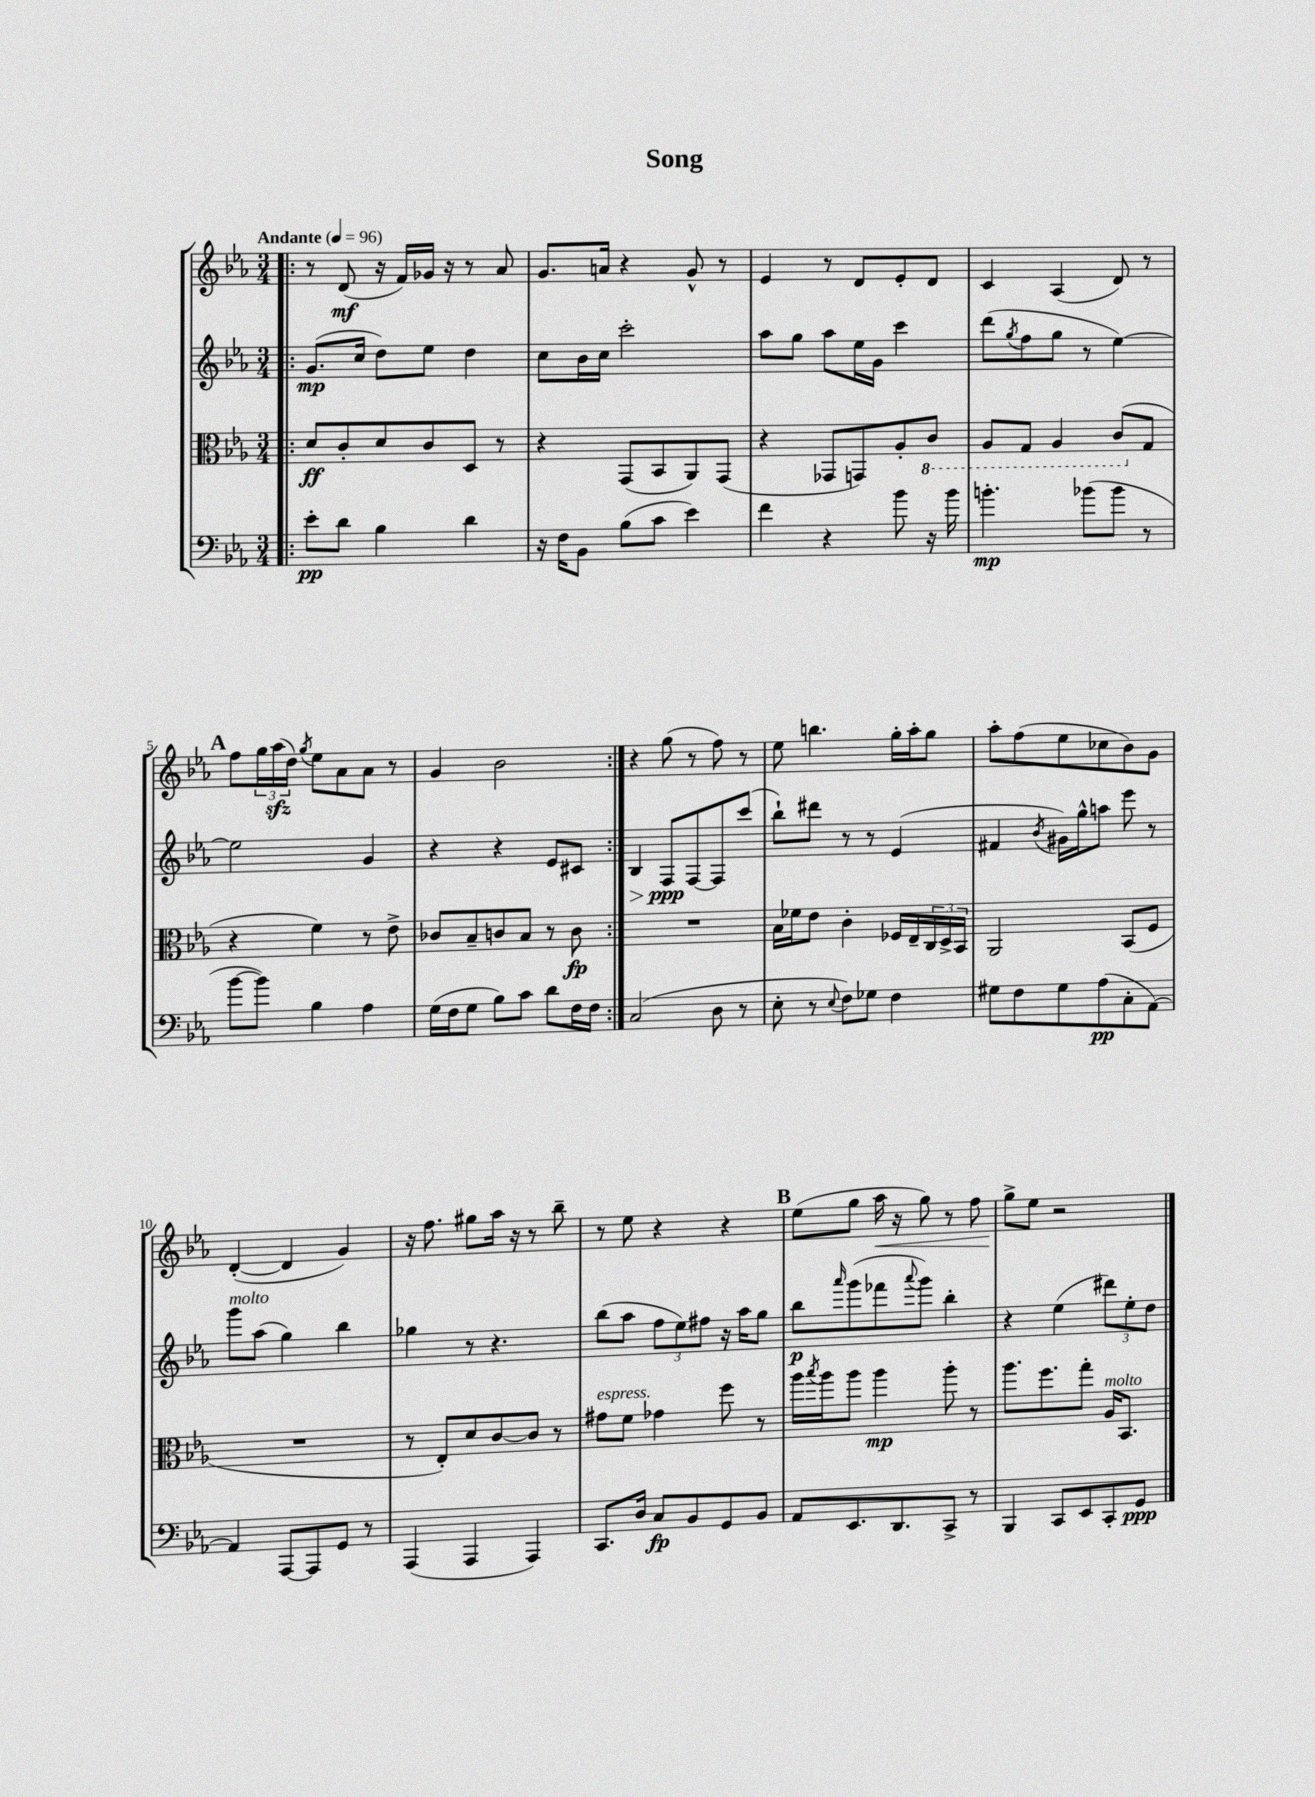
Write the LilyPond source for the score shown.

\header { title = "Song" }
<<
\new StaffGroup <<
\new Staff = "s0" {
    \clef treble \key ees \major \numericTimeSignature \time 3/4 \tempo "Andante" 4 = 96
    \repeat volta 2 { \bar ".|:" r8 d'8\mf( r16 f'16) ges'16 r16 r8 aes'8 |
    g'8. a'16 r4 g'8-^ r8 |
    ees'4 r8 d'8 ees'8-. d'8 |
    c'4 aes4( d'8) r8 |
    \mark \markup { \bold "A" } f''8 \tuplet 3/2 { g''16 aes''16\sfz( d''16) } \acciaccatura { g''8 } ees''8 aes'8 aes'8 r8 |
    g'4 bes'2 | }
    r4 g''8( r8 f''8) r8 |
    ees''8 b''4. g''16-. aes''16-. g''8 |
    aes''8-. f''8( ees''8 ces''8 bes'8) g'8 |
    d'4~-.( d'4 g'4) |
    r16 f''8. gis''8 aes''16 r16 r8 bes''8-- |
    r8 ees''8 r4 r4 |
    \mark \markup { \bold "B" } ees''8( g''8 aes''16\< r16 g''8) r8 f''8 |
    g''8->\! ees''8 r2 \bar "|." |
}
\new Staff = "s1" {
    \clef treble \key ees \major \numericTimeSignature \time 3/4
    \repeat volta 2 { \bar ".|:" g'8.\mp( c''16 d''8) ees''8 d''4 |
    c''8 bes'16 c''16 c'''2-. |
    aes''8 g''8 aes''8 ees''16 g'16 c'''4 |
    d'''8( \acciaccatura { g''8 } f''8 g''8 r8 ees''4~) |
    \mark \markup { \bold "A" } ees''2 g'4 |
    r4 r4 ees'8 cis'8 | }
    bes4\> f8\ppp\! f8~ f8 c'''8( |
    bes''8-!) dis'''8 r8 r8 ees'4( |
    fis'4 \acciaccatura { bes'8 } gis'16) g''16-^ a''8 ees'''8 r8 |
    g'''8^\markup { \italic "molto" } aes''8( g''4) bes''4 |
    ges''4 r8 r4. |
    bes''8( aes''8 \tuplet 3/2 { f''8 ees''8) fis''8 } r16 aes''16 g''8 |
    \mark \markup { \bold "B" } bes''8\p \grace { aes'''16 } g'''8( fes'''8 \appoggiatura { aes'''8 } g'''8) bes''4-. |
    r4 ees''4( \tuplet 3/2 { dis'''8) ees''8-. d''8 } \bar "|." |
}
\new Staff = "s2" {
    \clef alto \key ees \major \numericTimeSignature \time 3/4
    \repeat volta 2 { \bar ".|:" d'8\ff c'8-. d'8 c'8 d8 r8 |
    r4 g,8( bes,8 aes,8) g,8( |
    r4 ges,8 g,8) aes8-. \ottava #-1 c8 |
    aes,8 g,8 aes,4 c8( \ottava #0 g8 |
    \mark \markup { \bold "A" } r4 f'4) r8 ees'8-> |
    ces'8 bes8-- c'8 bes8 r8 c'8\fp | }
    R2. |
    bes16 fes'16 ees'8 c'4-. fes16 ees16-- \tuplet 3/2 { c16 d16-> bes,16 } |
    aes,2 bes,8( f8 |
    R2. |
    r8 ees8-.) d'8 c'8~ c'8 r8 |
    gis'8^\markup { \italic "espress." } f'8 ges'4 f''8 r8 |
    \mark \markup { \bold "B" } aes''16 \acciaccatura { bes''8 } aes''16 aes''8 aes''4\mp aes''8-. r8 |
    aes''8. f''8. g''8-. aes16^\markup { \italic "molto" } bes,8. \bar "|." |
}
\new Staff = "s3" {
    \clef bass \key ees \major \numericTimeSignature \time 3/4
    \repeat volta 2 { \bar ".|:" ees'8-.\pp d'8 bes4 d'4 |
    r16 f16 bes,8 bes8( c'8 ees'4) |
    f'4 r4 bes'8 r16 bes'16 |
    b'4.-.\mp bes'8( bes'8 r8 |
    \mark \markup { \bold "A" } bes'8~ bes'8) bes4 aes4 |
    g16( f16 g8 bes8) c'8 d'8 f16 f16 | }
    c2( d8 r8 |
    ees8-. r8 \appoggiatura { ees8 } f8) ges8 f4 |
    gis8 f8 gis8 aes8\pp( c8-. aes,8~) |
    aes,4 aes,,8~ aes,,8 g,8 r8 |
    aes,,4( aes,,4 aes,,4) |
    c,8. d16 c8\fp bes,8 g,8 bes,8 |
    \mark \markup { \bold "B" } aes,8 ees,8. d,8. c,8-> r8 |
    bes,,4 c,8 ees,8 c,8-. g,8\ppp \bar "|." |
}
>>
>>
